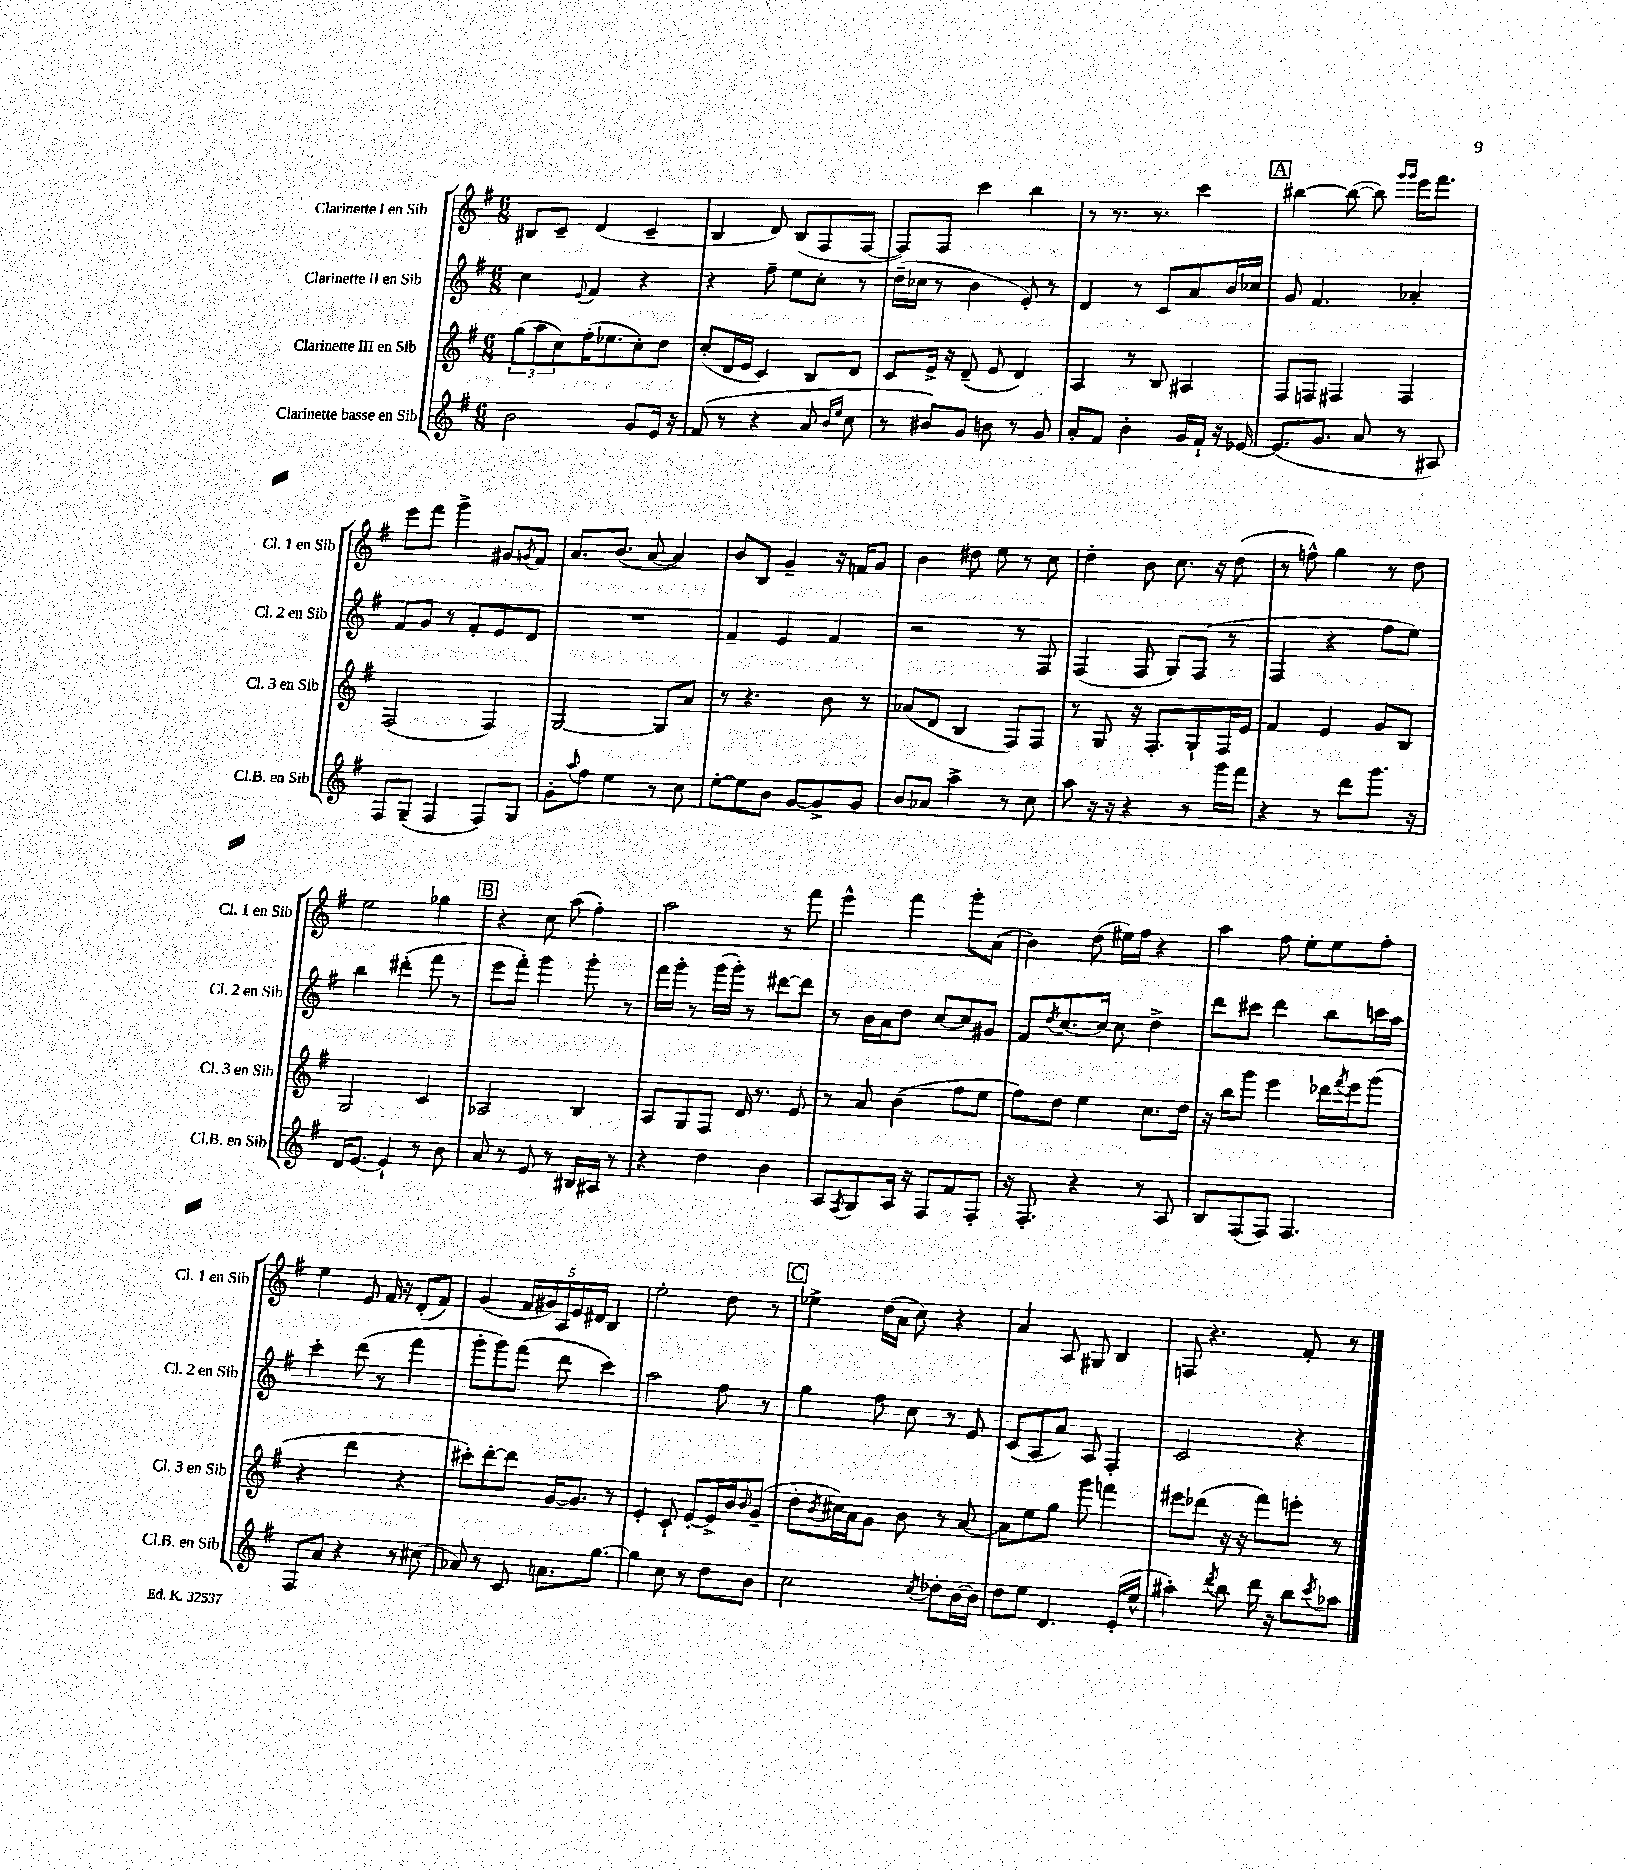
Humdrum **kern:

**kern	**kern	**kern	**kern
*staff4	*staff3	*staff2	*staff1
*clefG2	*clefG2	*clefG2	*clefG2
*k[f#]	*k[f#]	*k[f#]	*k[f#]
*M6/8	*M6/8	*M6/8	*M6/8
2b\	(12gg\L	4cc\	8B#/L
.	12aa\	.	.
.	.	.	8c~/J
.	12cc\)	.	.
.	.	8qqe/	.
.	(16ff#'\K	4f#/	(4d/
.	8.ee-\	.	.
8g/L	8cc'\)	4r	4c~/
16e/Jk	8dd\J	.	.
16r	.	.	.
=	=	=	=
(8f#/	(8cc'/L	4r	4B/
8r	16d/L	.	.
.	16e/JJ	.	.
4r	4c/)	8ff#~\	8d/)
.	.	8ee\L	(8B/L
8a/	8B/L	8cc'\J	8F#/
16qqb/LL	.	.	.
16qqee/JJ	.	.	.
8cc\	8d/J	8r	[8F#/J
=	=	=	=
8r	8c/L	(16dd~\LL	8F#/]L)
.	.	16cc-\JJ	.
8b#/L)	16e^/Jk	8r	8F#/J
.	16r	.	.
8g/J	(8d~/	4b\	4ccc\
8b\	8e/	.	.
8r	4d/)	8e'/)	4bb\
8g/	.	8r	.
=	=	=	=
8a'/L	4A/	4d/	8r
8f#/J	.	.	8.r
4b'\	8r	8r	.
.	.	.	8.r
.	8B/	8c/L	.
16g/LL	4A#/	8a/	4ccc\
16f#`/JJ	.	.	.
16r	.	16b/L	.
[16e-/	.	16cc-/JJ	.
=	=	=	=
(8.e-/]L	8F#/L	8g/	[4bb#\
.	8F/J	4.f#/	.
8.g/J	.	.	.
.	4F#/	.	(8bb#\_
8a/	.	.	8bb#\])
.	.	.	16qqggg/LL
.	.	.	16qqggg/JJ
8r	4F#/	4a-'/	16eee\LK
.	.	.	8.fff#\J
8A#/)	.	.	.
=	=	=	=
8F#/L	(2F#/	8f#/L	8eee\L
(8G~/J	.	8g/J	8fff#\J
4F#/	.	8r	4ggg^\
.	.	8f#'/L	.
8F#/L)	4F#/)	8e/	8g#/L
.	.	.	8qg/
8G/J	.	8d/J	8f#/J
=	=	=	=
8g'\L	[2G/	2.r	8.a/L
8qqaa/	.	.	.
8ff#\J	.	.	.
.	.	.	(8.b/J
4ee\	.	.	.
.	.	.	[8a/
8r	8G/]L	.	4a/])
8cc\	8a/J	.	.
=	=	=	=
[8ee'\L	8r	4f#~/	8b/L
8ee\]	4.r	.	8B/J
8b\J	.	4e/	4g~/
[8g/L	.	.	.
8g^/]	8b\	4f#/	16r
.	.	.	16f/LK
8g/J	8r	.	8g/J
=	=	=	=
8b/L	(8a-/L	2r	4b\
8a-/J	8d/J	.	.
4aa^\	4B/	.	8dd#\
.	.	.	8ee\
8r	8F#/L)	8r	8r
8cc\	8F#/J	8F#/	8cc\
=	=	=	=
8aa\	8r	(4F#/	4dd'\
16r	8G/	.	.
16r	.	.	.
4r	16r	8F#/	8b\
.	8.F#'/L	.	.
.	.	8G/L)	8.cc\
8r	8G`/	(8F#/J	.
.	.	.	16r
16ggg\LL	16F#/L	8r	(8dd\
16fff#\JJ	16e/JJ	.	.
=	=	=	=
4r	4f#/	4F#/	8r
.	.	.	8ff^^\)
8r	4e/	4r	4gg\
8ddd\L	.	.	.
8.ggg\J	8g/L	8ff#\L	8r
.	8B/J	8ee\J)	8dd\
16r	.	.	.
=	=	=	=
16d/LK	2G/	4bb\	2ee\
[8.e/J	.	.	.
4e`/]	.	(4ddd#'\	.
8r	4c/	8fff#\	4gg-\
8b\	.	8r	.
=	=	=	=
8a/	2A-/	8eee\L	4r
8r	.	8fff#'\J)	.
8e/	.	4ggg\	8cc\
8r	.	.	(8aa\
16B#/LL	4B/	8ggg'\	4ff#'\)
16A#/JJ	.	.	.
8r	.	8r	.
=	=	=	=
4r	8A/L	16fff#\LL	2aa\
.	.	16ggg'\JJ	.
.	8G/	8r	.
4dd\	8F#/J	(16ggg\LL	.
.	.	16ggg'\JJ)	.
.	16d/	8r	.
.	8.r	.	.
4b\	.	[8ddd#\L	8r
.	8e/	8ddd#\]J	8fff#\
=	=	=	=
8A/L	8r	8r	4eee^^\
8qF#/	.	.	.
8G/	8a/	16b\LL	.
.	.	16a\J	.
16A/Jk	(4b\	8dd\J	4fff#\
16r	.	.	.
8F#/L	.	[8cc/L	.
8f#/	8ff#\L	8cc/]	8ggg'\L
8F#'/J	8ee\J	8g#/J	(8a\J
=	=	=	=
16r	8ff#\L)	8f#/L	4b\)
8.F#'/	.	.	.
.	.	8qdd/	.
.	8dd\J	[8.cc/	.
4r	4ee\	.	(8dd\
.	.	16cc/]Jk	.
.	.	8cc\	16ee#\LL)
.	.	.	16ff#\JJ
8r	8.cc\L	4dd^\	4r
8A/	.	.	.
.	16dd\Jk	.	.
=	=	=	=
8B/L	16r	8ddd\L	4aa\
.	16bb\LK	.	.
(8F#/	8ggg\J	8ccc#\J	.
8F#/J)	4eee\	4ddd\	8ff#\
4.F#/	.	.	8ee'\L
.	16ddd-\LL	8bb\L	8ee\
.	8qfff#/	.	.
.	16eee\J	.	.
.	(8ggg\J	16ccc\L	8ff#'\J
.	.	16aa\JJ	.
=	=	=	=
8F#/L	4r	4ccc'\	4ee\
8a/J	.	.	.
4r	4ddd\	(8ddd\	8e/
.	.	8r	16f#/
.	.	.	16r
8r	4r	4fff#\	(8d'/L
(8cc#\	.	.	8f#/J)
=	=	=	=
8a-/)	8ccc#'\L)	8ggg'\L	(4g/
8r	[8ddd'\	8ggg\)	.
8c/	8ddd\]J	(8fff#\J	20f#/LL
.	.	.	20g#/)
.	.	.	20A/
8.a\L	[16g/LK	8ddd\	.
.	.	.	20e/
.	8.g/]J	.	.
.	.	.	20d#/JJ
.	.	4ccc\)	4B/
[8.gg\J	.	.	.
.	8r	.	.
=	=	=	=
4gg\]	4e'/	2aa\	2ee'\
8cc\	8c`/	.	.
8r	[8e'/L	.	.
8dd\L	16e^/]L	8ff#\	8dd\
.	16b/J	.	.
.	16qqb/	.	.
8b\J	(8g~/J	8r	8r
=	=	=	=
2cc\	8dd'\L	4gg\	4ee-^\
.	8qb/	.	.
.	16cc#\L)	.	.
.	16a\J	.	.
.	8g\J	8ff#\	(16dd\LL
.	.	.	16a\JJ
.	8b\	8cc\	8cc\)
8qcc/	.	.	.
8dd-'\L	8r	8r	4r
[16b\L	[8a/	8e/	.
16b\]JJ	.	.	.
=	=	=	=
8dd\L	8a\]L	(8c/L	4a/
8ee\J	8ee\	8A/	.
4.d/	8gg\J	8a/J)	8A/
.	8ggg\	8A/	8G#/
.	4fff\	4F#'/	4B/
(16e'/LL	.	.	.
16ee^^/JJ	.	.	.
=	=	=	=
4aa#'\)	8eee#\L	2c/	8F/
.	(8ddd-\J	.	4.r
8qddd/	.	.	.
8bb\	16r	.	.
.	16r	.	.
16ddd\	8fff#\L)	.	.
16r	.	.	.
8bb\L	8eee'\J	4r	8f#'/
8qccc/	.	.	.
8aa-\J	8r	.	8r
==	==	==	==
*-	*-	*-	*-
